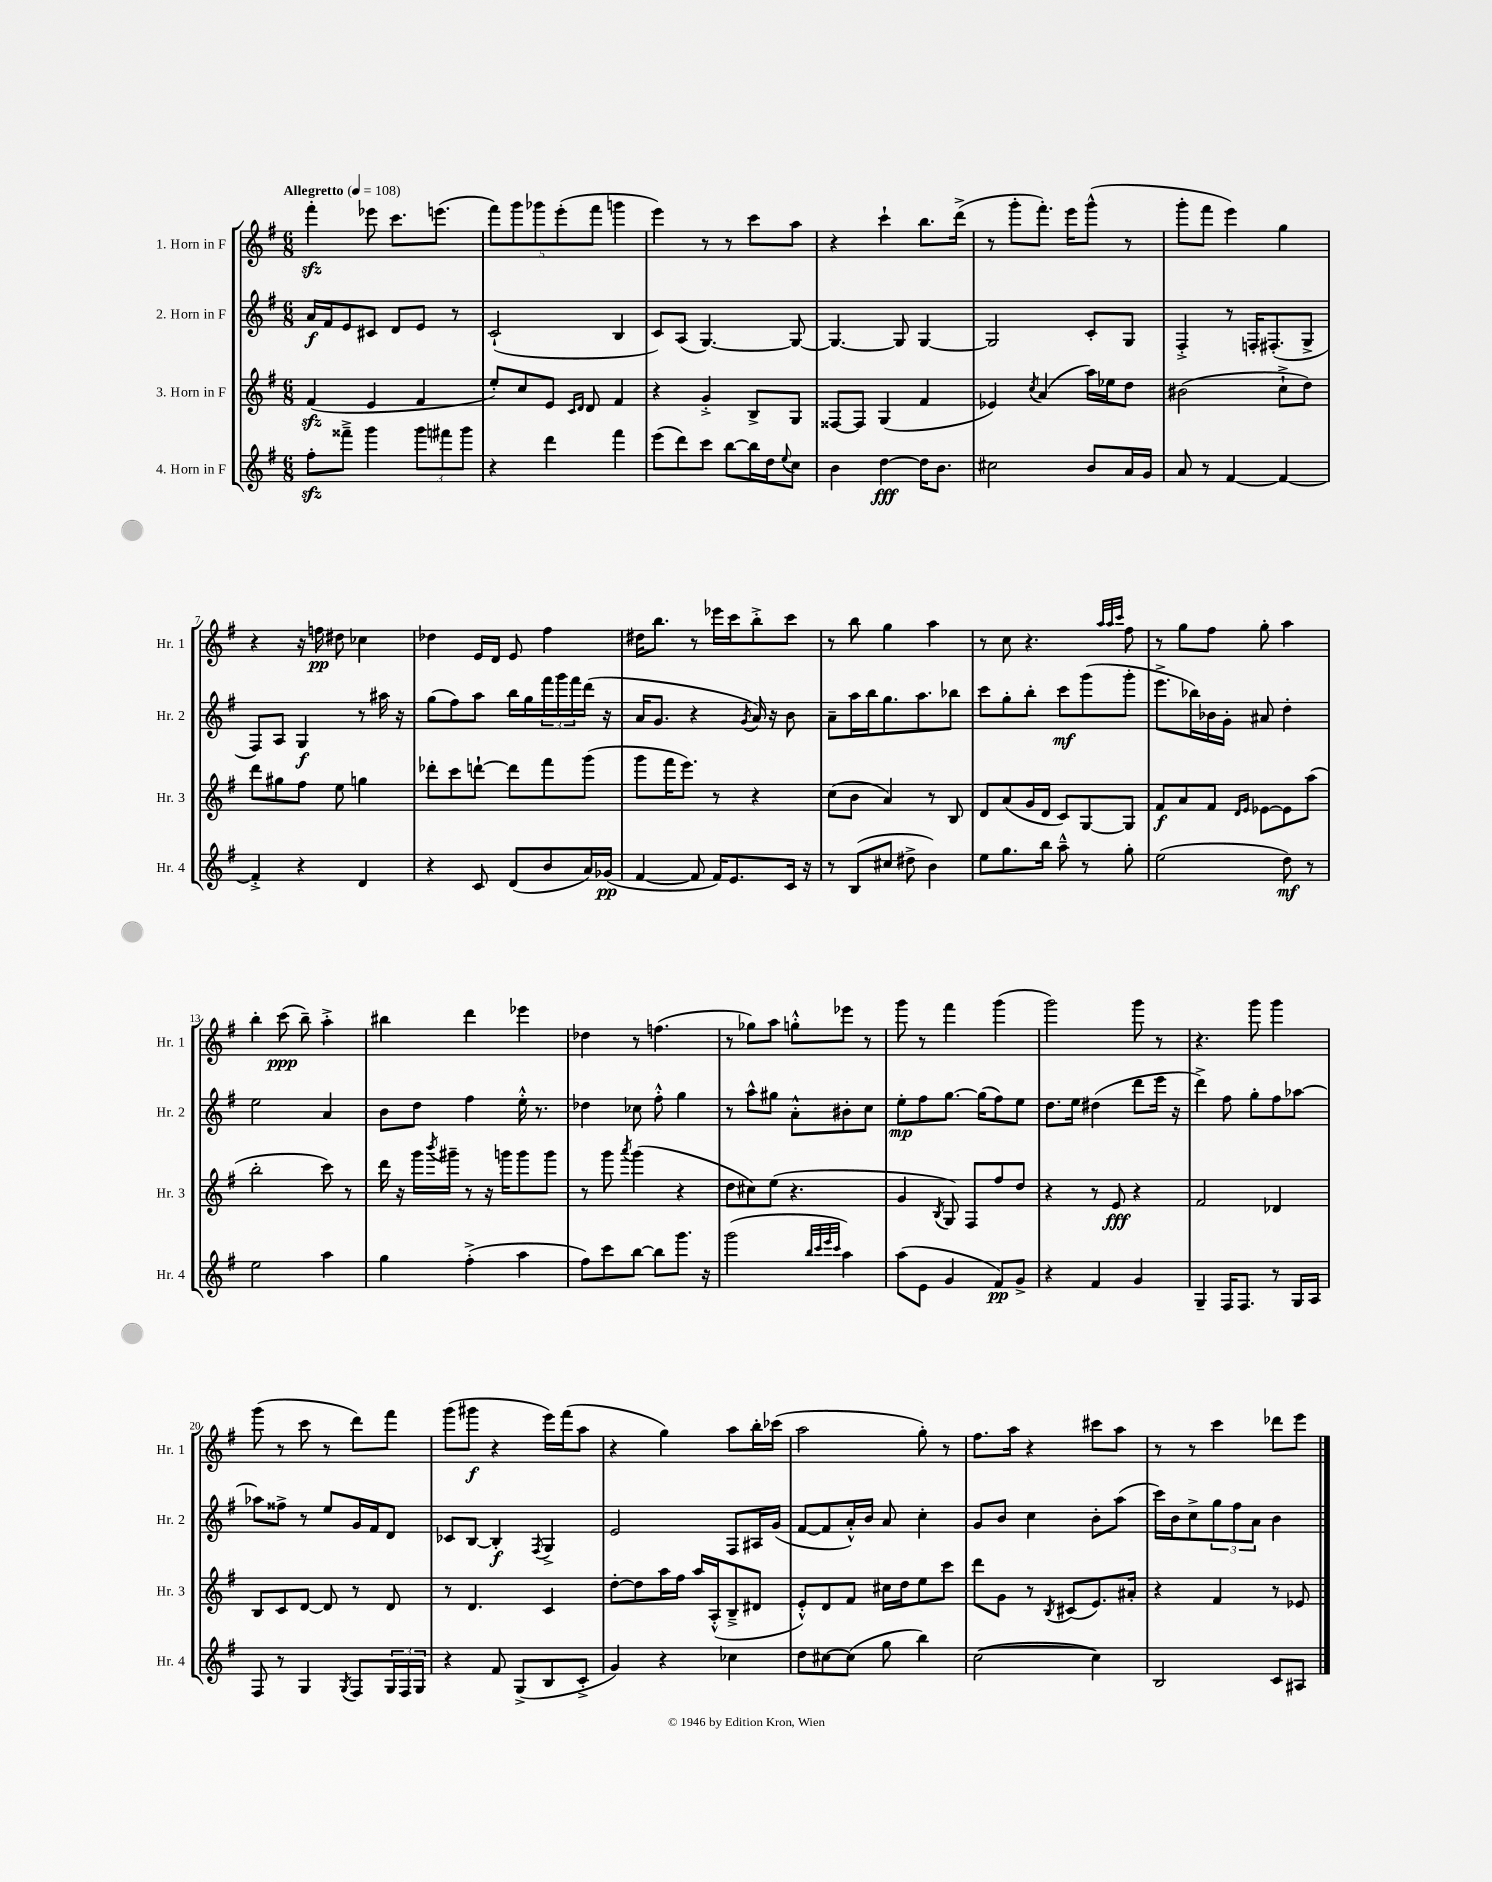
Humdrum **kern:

**kern	**kern	**kern	**kern
*staff4	*staff3	*staff2	*staff1
*clefG2	*clefG2	*clefG2	*clefG2
*k[f#]	*k[f#]	*k[f#]	*k[f#]
*M6/8	*M6/8	*M6/8	*M6/8
*MM108	*MM108	*MM108	*MM108
8ff#'\L	(4f#/	16a/LL	4fff#'\
.	.	16f#/J	.
8fff##~^\J	.	8e/	.
4ggg\	4e/	8c#/J	8eee-\
.	.	8d/L	8.ccc\L
12ggg\L	4f#/	8e/J	.
.	.	.	(8.eee\J
12fff#\	.	.	.
.	.	8r	.
12ggg\J	.	.	.
=	=	=	=
4r	8ee'/L)	(2c`/	10fff#\L)
.	.	.	10ggg\
.	8cc/	.	.
.	.	.	10ggg-\
4ddd\	8e/J	.	.
.	.	.	(10eee'\
.	16qqc/LL	.	.
.	16qqd/JJ	.	.
.	8d/	.	.
.	.	.	10fff#\J
4fff#\	4f#/	4B/	4ggg\
=	=	=	=
(8eee\L	4r	8c/L)	4eee\)
8ddd\)	.	(8A/J	.
8ccc\J	4g'^/	[4.G/)	8r
[8bb\L	.	.	8r
16bb\]L	8B^/L	.	8ccc\L
16dd\J	.	.	.
8qqee/	.	.	.
8cc\J	8G/J	8G/_	8aa\J
=	=	=	=
4b\	[8F##/L	4.G/_	4r
.	8F##/]J	.	.
[4dd\	(4G/	.	4ccc`\
.	.	8G/]	.
16dd\]LK	4f#/	[4G/	8.bb\L
8.b\J	.	.	.
.	.	.	(16ddd^\Jk
=	=	=	=
2cc#\	4e-/)	2G/]	8r
.	.	.	8ggg'\L
.	8qcc/	.	.
.	(4a/	.	8.fff#'\J)
.	.	.	16eee\LK
8b/L	16aa\LL)	8c'/L	(8ggg^^\J
.	16ee-\J	.	.
16a/L	8dd\J	8G/J	8r
16g/JJ	.	.	.
=	=	=	=
8a/	(2b#\	4F#'^/	8ggg'\L
8r	.	.	8fff#\J
[4f#/	.	8r	4eee\)
.	.	16F'/LK	.
.	.	(8.F#'/	.
4f#/_	8cc`^\L	.	4gg\
.	8dd\J)	8G^/J	.
=	=	=	=
4f#'^/]	8ddd\L	8F#/L)	4r
.	8gg#\	8A/J	.
4r	8ff#\J	4G/	16r
.	.	.	16ff\
.	8ee\	.	8dd#\
4d/	4gg\	8r	4cc-\
.	.	16aa#\	.
.	.	16r	.
=	=	=	=
4r	8ddd-'\L	(8gg\L	4dd-\
.	8ccc\	8ff#\)	.
8c/	[8ddd`\J	8aa\J	16e/LL
.	.	.	16d/JJ
(8d/L	8ddd\]L	16bb\LL	8e/
.	.	16gg\	.
8b/	8fff#\	24fff#\	4ff#\
.	.	24ggg\	.
.	.	24fff#\	.
16a/L)	(8ggg\J	(16ddd\JJ	.
(16g-/JJ	.	16r	.
=	=	=	=
[4f#/	8ggg\L	16a/LK	16dd#\LK
.	.	8.g/J	8.bb\J
.	16fff#\K	.	.
.	8.eee\J)	.	.
8f#/]	.	4r	8r
16f#/LK)	8r	.	16eee-\LL
8.e/	.	.	16ccc\J
.	.	8qg/	.
.	4r	16a/)	8bb'^\
.	.	16r	.
16c/Jk	.	8b\	8ccc\J
16r	.	.	.
=	=	=	=
8r	(8cc\L	8a~\L	8r
(8B/L	8b\J	16aa\L	8bb\
.	.	16bb\J	.
8cc#/J	4a/)	8.gg\	4gg\
8dd#^\	.	.	.
.	.	8.aa\	.
4b\)	8r	.	4aa\
.	8B/	8bb-\J	.
=	=	=	=
8ee\L	8d/L	8ccc\L	8r
8.gg\	(8a/	8gg'\	8cc\
.	16g/L	8bb'\J	4.r
16bb\Jk	16d/JJ	.	.
8aa~^^\	8c/L)	8ccc\L	.
8r	[8G/	(8ggg\	.
.	.	.	32qqaa/LLL
.	.	.	32qqaa/
.	.	.	32qqccc/JJJ
8gg'\	8G/]J	8ggg'\J	8ff#\
=	=	=	=
(2ee\	8f#/L	8.eee^\L	8r
.	8a/	.	8gg\L
.	.	16bb-\L)	.
.	8f#/J	16b-\	8ff#\J
.	.	16g'\JJ	.
.	16qqd/LL	.	.
.	16qqe/JJ	.	.
.	[8e-\L	8a#/	8gg'\
8dd\)	8e-\]	4dd'\	4aa\
8r	(8aa\J	.	.
=	=	=	=
2ee\	2bb'\	2ee\	4bb'\
.	.	.	(8ccc\
.	.	.	8bb~\)
4aa\	8ccc\)	4a/	4aa'^\
.	8r	.	.
=	=	=	=
4gg\	16ddd\	8b\L	4bb#\
.	16r	.	.
.	16ggg\LL	8dd\J	.
.	8qbbb/	.	.
.	16ggg#~\JJ	.	.
(4ff#'^\	8r	4ff#\	4ddd\
.	16r	.	.
.	16ggg\LK	.	.
4aa\	8ggg\	16ee'^^\	4eee-\
.	.	8.r	.
.	8ggg\J	.	.
=	=	=	=
8ff#\L)	8r	4dd-\	4dd-\
8ccc\	8ggg\	.	.
.	8qaaa/	.	.
[8bb\J	(4ggg\	8cc-\	8r
8bb\]L	.	8ff#'^^\	(4.ff\
8.ggg\J	4r	4gg\	.
16r	.	.	.
=	=	=	=
(2ggg\	8dd\L	8r	8r
.	8cc#\)	8aa^^\L	8gg-\L)
.	(8ee\J	8gg#\J	8aa\J
.	4.r	8a'^^\L	8gg'^^\L
32qqbb/LLL	.	.	.
32qqccc/	.	.	.
32qqeee/	.	.	.
32qqccc/JJJ	.	.	.
4aa\)	.	8b#'\	8eee-\J
.	.	8cc\J	8r
=	=	=	=
(8aa\L	4g/	8ee'\L	8ggg\
8e\J	.	8ff#\	8r
.	8qB/	.	.
4g/	8G/)	[8.gg\J	4fff#\
.	8F#/L	.	.
.	.	(16gg\]LK	.
8f#/L)	8ff#/	8ff#\)	(4ggg\
8g^/J	8dd/J	8ee\J	.
=	=	=	=
4r	4r	8.dd\L	2ggg\)
.	.	16ee\Jk	.
4f#/	8r	(4dd#\	.
.	8e/	.	.
4g/	4r	8ddd\L	8ggg\
.	.	16eee\Jk	8r
.	.	16r	.
=	=	=	=
4G~/	2f#/	4ddd^\)	4.r
16F#/LK	.	8ff#\	.
8.F#/J	.	.	.
.	.	8gg'\L	8ggg\
8r	4d-/	8ff#\	4ggg\
16G/LL	.	[8aa-\J	.
16A/JJ	.	.	.
=	=	=	=
8F#/	8B/L	8aa-\]L	(8ggg\
8r	8c/	8ff##^\J	8r
4G/	[8d/J	8r	8ccc\
.	8d/]	8ee/L	8r
8qG/	.	.	.
8F#/L	8r	16g/L	8ddd\L)
.	.	16f#/J	.
24G/L	8d/	8d/J	8fff#\J
24F#/	.	.	.
24G/JJ	.	.	.
=	=	=	=
4r	8r	8c-/L	(8ggg\L
.	4.d/	[8B/J	8ggg#\J
8f#/	.	4B'/]	4r
(8G^/L	.	.	.
.	.	8qF#/	.
8B/	4c/	4G^/	16eee\LL)
.	.	.	(16fff#\J
8c'^/J	.	.	8aa\J
=	=	=	=
4g/)	[8dd'\L	2e/	4r
.	8dd\]	.	.
4r	16aa\L	.	4gg\)
.	16ff#\JJ	.	.
.	16aa/LL	.	.
.	(16A'^^/J	.	.
4cc-\	8B~^/	8F#/L	8aa\L
.	8d#/J	16A#/L	16bb'\L
.	.	(16g/JJ	(16ccc-\JJ
=	=	=	=
8dd\L	8e'^^/L)	[8f#/L	2aa\
[8cc#\	8d/	8f#/]	.
(8cc#\]J	8f#/J	16a'^^/L)	.
.	.	16b/JJ	.
8gg\	16cc#\LL	8a/	.
.	16dd\J	.	.
4bb\)	8ee\	4cc'\	8gg'\)
.	8ccc\J	.	8r
=	=	=	=
([2cc\	8ddd\L	8g/L	8.ff#\L
.	8g\J	8b/J	.
.	.	.	16aa\Jk
.	8r	4cc\	4r
.	8qB/	.	.
.	(8c#/L	.	.
4cc\])	8.e/)	8b'\L	8ccc#\L
.	.	(8aa\J	8aa\J
.	16a#'/Jk	.	.
=	=	=	=
2B/	4r	16ccc\LL)	8r
.	.	16b\J	.
.	.	8cc^\	8r
.	4f#/	12gg\	4ccc\
.	.	12ff#\	.
.	.	12a\J	.
8c/L	8r	4b\	8ddd-\L
8A#/J	8e-/	.	8eee\J
==	==	==	==
*-	*-	*-	*-
